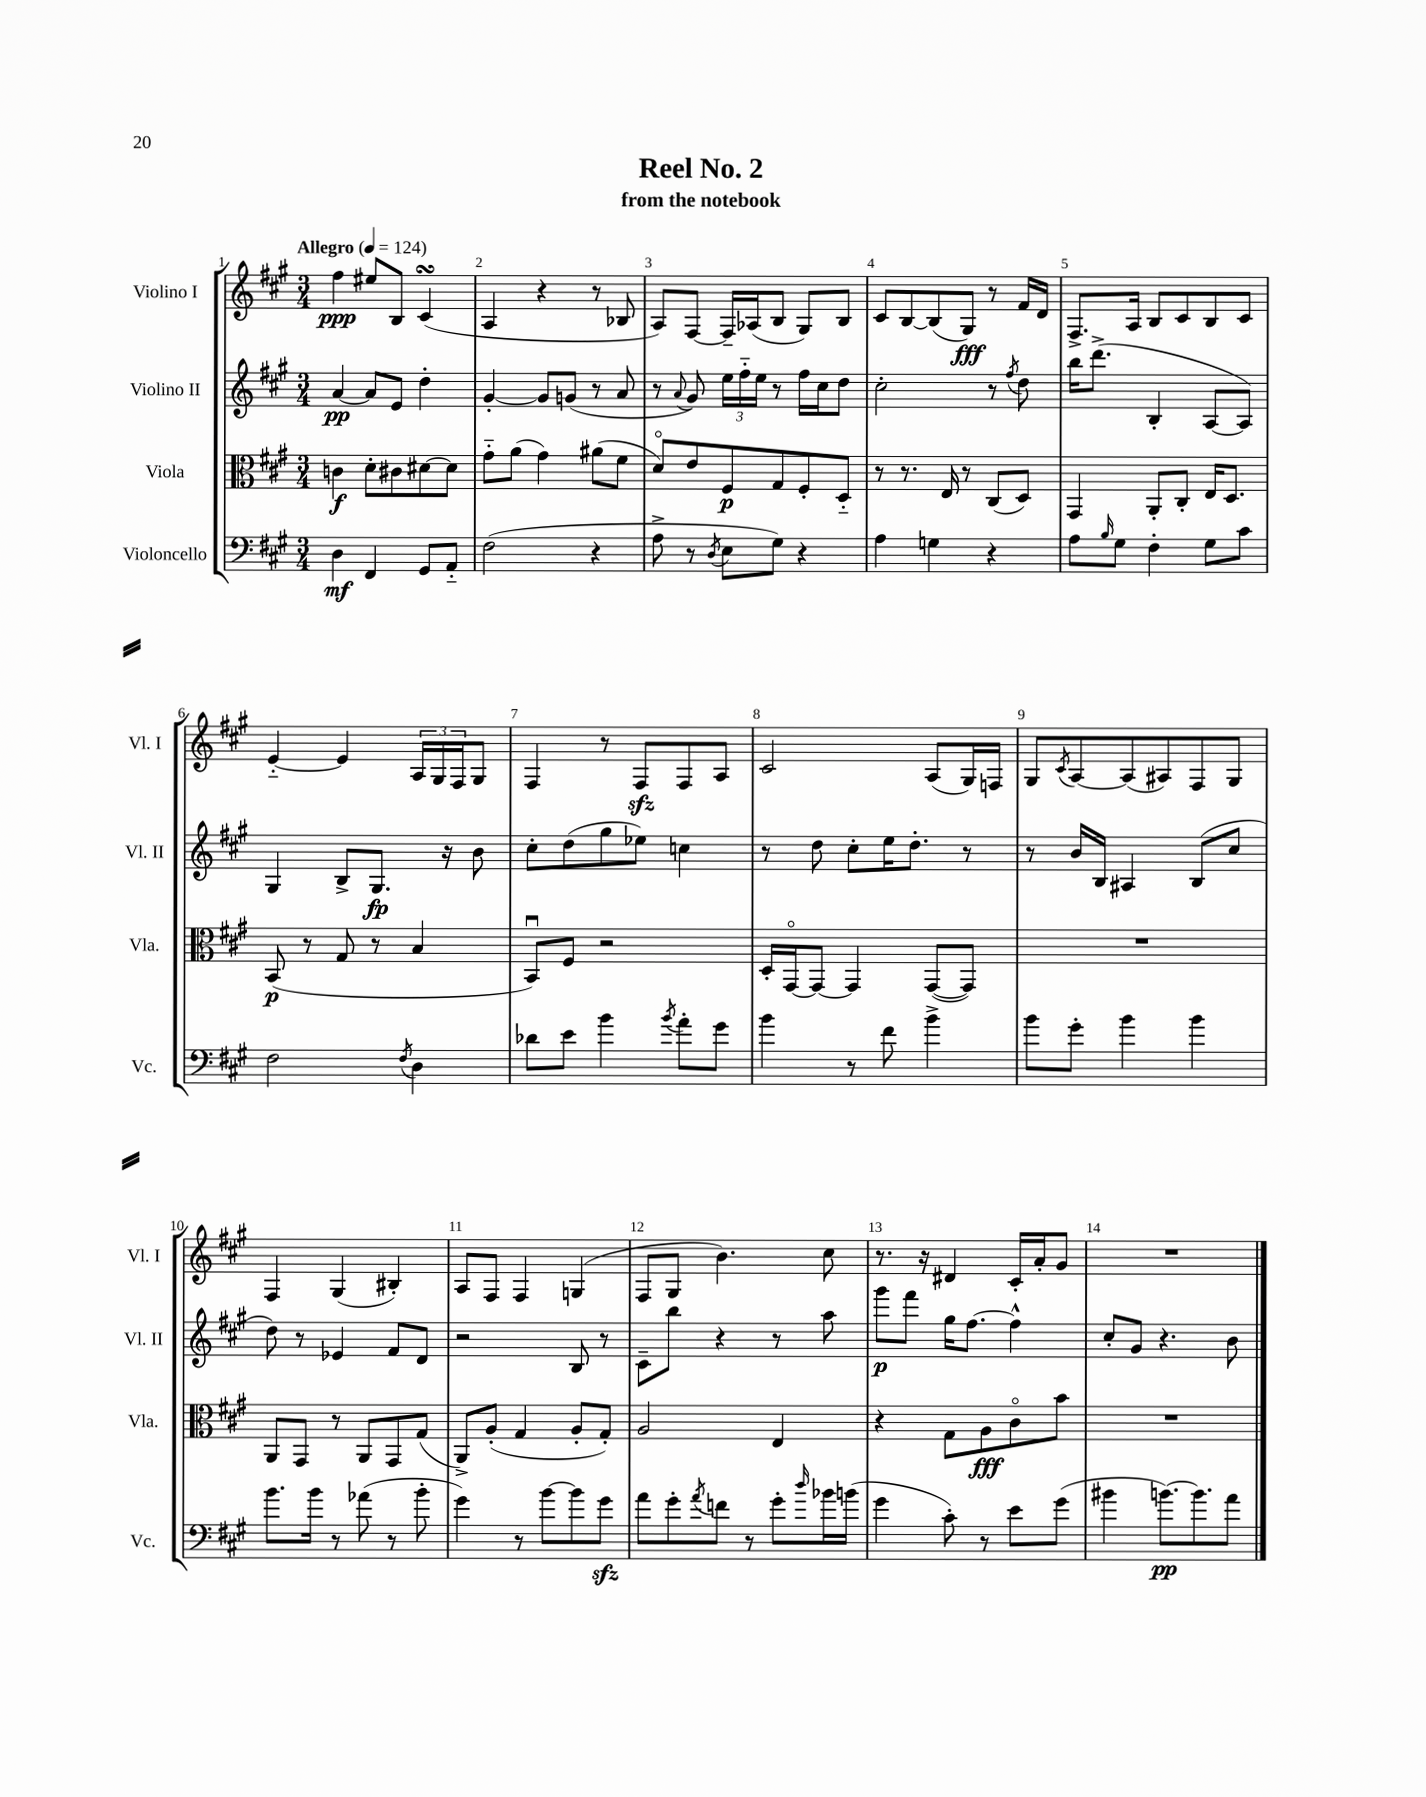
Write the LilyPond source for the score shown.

\header { title = "Reel No. 2" subtitle = "from the notebook" }
<<
\new StaffGroup <<
\new Staff = "s0" \with { instrumentName = "Violino I" shortInstrumentName = "Vl. I" } {
    \clef treble \key a \major \numericTimeSignature \time 3/4 \tempo "Allegro" 4 = 124
    fis''4\ppp eis''8 b8 cis'4\turn( |
    a4 r4 r8 bes8 |
    a8) fis8~ fis16-- aes16( b8 gis8) b8 |
    cis'8 b8~ b8( gis8\fff) r8 fis'16 d'16 |
    fis8.-> a16 b8 cis'8 b8 cis'8 |
    e'4~-_ e'4 \tuplet 3/2 { a16 gis16 fis16 } gis8 |
    fis4 r8 fis8\sfz fis8 a8 |
    cis'2 a8( gis16) f16 |
    gis8 \acciaccatura { cis'8 } a8~ a8( ais8) fis8 gis8 |
    fis4 gis4( bis4-.) |
    a8 fis8 fis4 g4( |
    fis8 gis8 b'4.) cis''8 |
    r8. r16 dis'4 cis'16-. a'16-. gis'8 |
    R2. \bar "|." |
}
\new Staff = "s1" \with { instrumentName = "Violino II" shortInstrumentName = "Vl. II" } {
    \clef treble \key a \major \numericTimeSignature \time 3/4
    a'4~\pp a'8 e'8 d''4-. |
    gis'4~-. gis'8 g'8( r8 a'8 |
    r8 \appoggiatura { a'8 } gis'8) \tuplet 3/2 { e''16 fis''16-_ e''16 } r8 fis''16 cis''16 d''8 |
    cis''2-. r8 \acciaccatura { fis''8 } d''8 |
    b''16 d'''8.->( b4-. a8~ a8) |
    gis4 b8-> gis8.\fp r16 b'8 |
    cis''8-. d''8( gis''8 ees''8) c''4 |
    r8 d''8 cis''8-. e''16 d''8.-. r8 |
    r8 b'16 b16 ais4 b8( cis''8 |
    d''8) r8 ees'4 fis'8 d'8 |
    r2 b8 r8 |
    cis'8-- b''8 r4 r8 a''8 |
    gis'''8\p fis'''8 gis''16 fis''8.~ fis''4-^ |
    cis''8-. gis'8 r4. b'8 \bar "|." |
}
\new Staff = "s2" \with { instrumentName = "Viola" shortInstrumentName = "Vla." } {
    \clef alto \key a \major \numericTimeSignature \time 3/4
    c'4\f d'8-. cis'8 dis'8~ dis'8 |
    gis'8-_ a'8( gis'4) ais'8( fis'8 |
    d'8\flageolet) e'8 fis8\p gis8 fis8-. d8-_ |
    r8 r8. e16 r8 cis8( d8) |
    gis,4 a,8-. cis8-. e16 d8. |
    b,8\p( r8 gis8 r8 b4 |
    b,8\downbow) fis8 r2 |
    d16-. gis,16~\flageolet gis,8~ gis,4 gis,8~( gis,8) |
    R2. |
    a,8 gis,8 r8 a,8 gis,8 gis8( |
    a,8->) a8-.( gis4 a8-. gis8-.) |
    a2 e4 |
    r4 gis8 a8\fff cis'8\flageolet b'8 |
    R2. \bar "|." |
}
\new Staff = "s3" \with { instrumentName = "Violoncello" shortInstrumentName = "Vc." } {
    \clef bass \key a \major \numericTimeSignature \time 3/4
    d4\mf fis,4 gis,8 a,8-_ |
    fis2( r4 |
    a8-> r8 \acciaccatura { d8 } e8 gis8) r4 |
    a4 g4 r4 |
    a8 \grace { b16 } gis8 fis4-. gis8 cis'8 |
    fis2 \acciaccatura { fis8 } d4 |
    des'8 e'8 b'4 \acciaccatura { b'8 } a'8-. gis'8 |
    b'4 r8 fis'8 b'4-> |
    b'8 gis'8-. b'4 b'4 |
    b'8. b'16 r8 aes'8( r8 b'8-. |
    gis'4) r8 b'8~ b'8 gis'8\sfz |
    a'8 gis'8-. \acciaccatura { a'8 } f'8 r8 gis'8-. \grace { d''16 } bes'16 b'16( |
    gis'4 cis'8-.) r8 e'8 gis'8( |
    bis'4 b'8.~\pp) b'8. a'8 \bar "|." |
}
>>
>>
\layout { \context { \Score \override BarNumber.break-visibility = ##(#f #t #t) barNumberVisibility = #all-bar-numbers-visible } }
